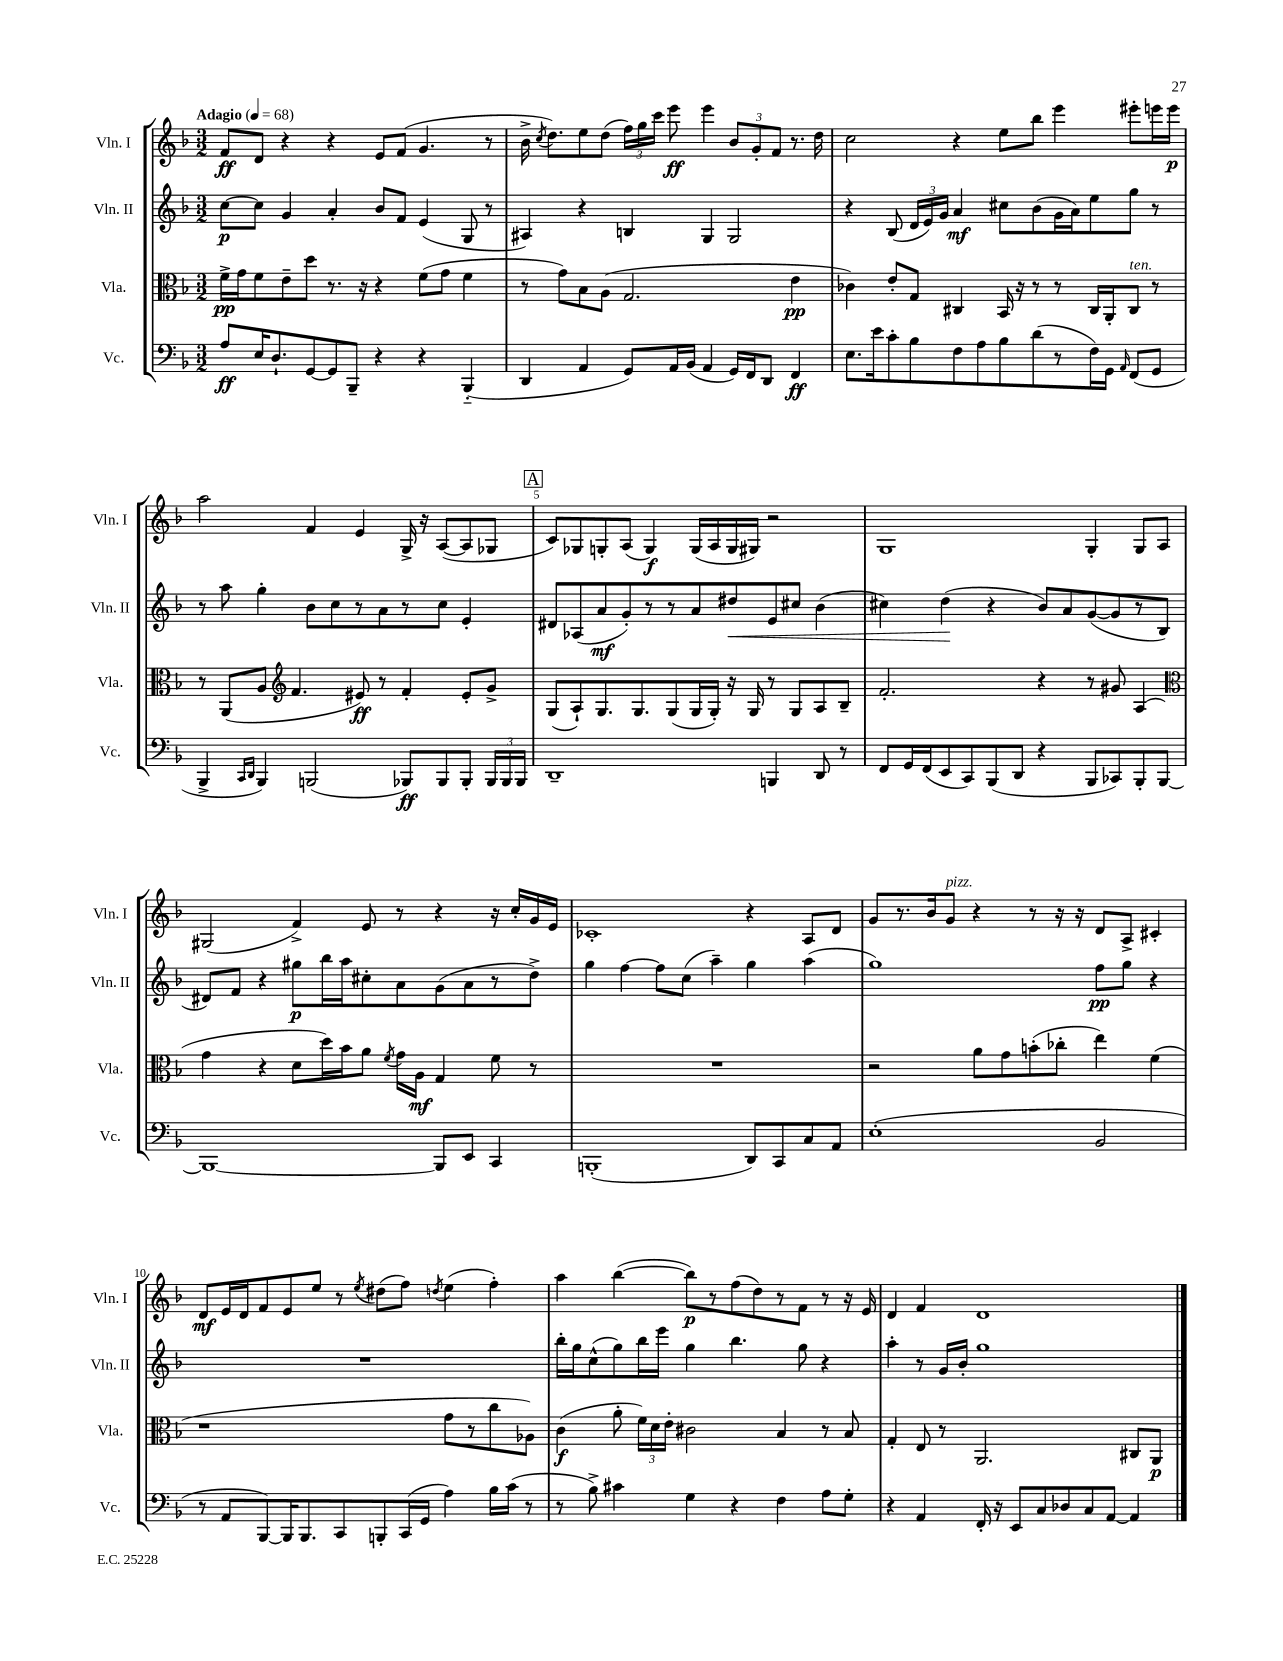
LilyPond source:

<<
\new StaffGroup <<
\new Staff = "s0" \with { instrumentName = "Vln. I" shortInstrumentName = "Vln. I" } {
    \clef treble \key f \major \numericTimeSignature \time 3/2 \tempo "Adagio" 4 = 68
    \autoBeamOff f'8[\ff d'8] r4 r4 e'8[ f'8]( g'4. r8 |
    bes'16-> \acciaccatura { c''8 } d''8.[) e''8 d''8]( \tuplet 3/2 { f''16[) g''16 c'''16] } e'''8\ff e'''4 \tuplet 3/2 { bes'8[ g'8-. f'8] } r8. d''16 |
    c''2 r4 e''8[ bes''8] e'''4 eis'''8[-. e'''16 e'''16]\p |
    a''2 f'4 e'4 g16-> r16 a8[~( a8 ges8] |
    \mark \markup { \box "A" } c'8[) ges8 g8-. a8]( g4\f) g16[( a16 g16 gis16]) r2 |
    g1 g4-. g8[ a8] |
    gis2( f'4->) e'8 r8 r4 r16 c''16[-. g'16 e'16] |
    ces'1-. r4 a8[ d'8] |
    g'8[ r8. bes'16 g'8]^\markup { \italic "pizz." } r4 r8 r16 r16 d'8[ a8]-> cis'4-. |
    d'8[\mf e'16 d'16 f'8 e'8 e''8] r8 \acciaccatura { e''8 } dis''8[( f''8]) \acciaccatura { d''8 } e''4( f''4-.) |
    a''4 bes''4~( bes''8[\p) r8 f''8( d''8) r8 f'8] r8 r16 e'16 |
    d'4 f'4 d'1 \bar "|." |
}
\new Staff = "s1" \with { instrumentName = "Vln. II" shortInstrumentName = "Vln. II" } {
    \clef treble \key f \major \numericTimeSignature \time 3/2
    \autoBeamOff c''8[~\p c''8] g'4 a'4-. bes'8[ f'8] e'4( g8 r8 |
    ais4) r4 b4 g4 g2 |
    r4 bes8( \tuplet 3/2 { d'16[ e'16) g'16] } a'4\mf cis''8[ bes'8( g'16 a'16) e''8 g''8] r8 |
    r8 a''8 g''4-. bes'8[ c''8 r8 a'8 r8 c''8] e'4-. |
    \mark \markup { \box "A" } dis'8[ aes8( a'8\mf g'8-.) r8 r8 a'8 dis''8\< e'8 cis''8] bes'4( |
    cis''4) d''4\!( r4 bes'8[) a'8 g'8~( g'8 r8 bes8] |
    dis'8[) f'8] r4 gis''8[\p bes''16 a''16 cis''8-. a'8 g'8( a'8 r8 d''8]->) |
    g''4 f''4~ f''8[ c''8]( a''4--) g''4 a''4( |
    g''1) f''8[\pp g''8] r4 |
    R1. |
    bes''16[-. g''16 c''8-^( g''8) bes''16 e'''16] g''4 bes''4. g''8 r4 |
    a''4-. r8 g'16[ bes'16]-. g''1 \bar "|." |
}
\new Staff = "s2" \with { instrumentName = "Vla." shortInstrumentName = "Vla." } {
    \clef alto \key f \major \numericTimeSignature \time 3/2
    \autoBeamOff f'16[->\pp g'16 f'8 e'8-- d''8] r8. r16 r4 f'8[( g'8] f'4 |
    r8 g'8[) bes8 a8]( g2. e'4\pp |
    ces'4) e'8[-. g8] cis4 bes,16 r16 r8 r8 cis16[ a,16-. cis8]^\markup { \italic "ten." } r8 |
    r8 a,8[( a8] \clef treble f'4. eis'8\ff) r8 f'4-. eis'8[-. g'8]-> |
    \mark \markup { \box "A" } g8[( a8-!) g8. g8. g8( g16 g16]-.) r16 g16 r8 g8[ a8 bes8]-- |
    f'2.-. r4 r8 gis'8 a4( |
    \clef alto g'4 r4 d'8[ d''16) bes'16 a'8] \acciaccatura { f'8 } g'16[ a16]\mf g4 f'8 r8 |
    R1. |
    r2 a'8[ g'8 b'8-.( ces''8]-. e''4) f'4( |
    r1 g'8[ r8 c''8 aes8]) |
    c'4\f( a'8-. \tuplet 3/2 { f'16[) d'16 e'16]-. } cis'2 bes4 r8 bes8 |
    g4-. e8 r8 a,2. cis8[ a,8]\p \bar "|." |
}
\new Staff = "s3" \with { instrumentName = "Vc." shortInstrumentName = "Vc." } {
    \clef bass \key f \major \numericTimeSignature \time 3/2
    \autoBeamOff a8[\ff e16 d8.-! g,8~ g,8 bes,,8]-- r4 r4 bes,,4-_( |
    d,4 a,4 g,8[) a,16 bes,16]( a,4 g,16[) f,16 d,8] f,4\ff |
    e8.[ e'16 c'8-. bes8 f8 a8 bes8 d'8( r8 f16) g,16] \grace { a,16 } f,8[( g,8] |
    bes,,4-> \grace { c,16[ d,16] } bes,,4) b,,2( bes,,8[\ff) bes,,8 bes,,8]-. \tuplet 3/2 { bes,,16[ bes,,16 bes,,16] } |
    \mark \markup { \box "A" } d,1-- b,,4 d,8 r8 |
    f,8[ g,16 f,16( e,8 c,8) bes,,8( d,8] r4 bes,,8[ ces,8) bes,,8-. bes,,8]~ |
    bes,,1~ bes,,8[ e,8] c,4 |
    b,,1-.( d,8[) c,8 c8 a,8] |
    e1-.( bes,2 |
    r8 a,8[ bes,,8~) bes,,16 bes,,8. c,8 b,,8-. c,16( g,16] a4) bes16[ c'16]( r8 |
    r8 bes8->) cis'4 g4 r4 f4 a8[ g8]-. |
    r4 a,4 f,16-. r16 e,8[ c8 des8 c8 a,8]~ a,4 \bar "|." |
}
>>
>>
\layout { \context { \Score \override BarNumber.break-visibility = ##(#f #t #t) barNumberVisibility = #(every-nth-bar-number-visible 5) } }
